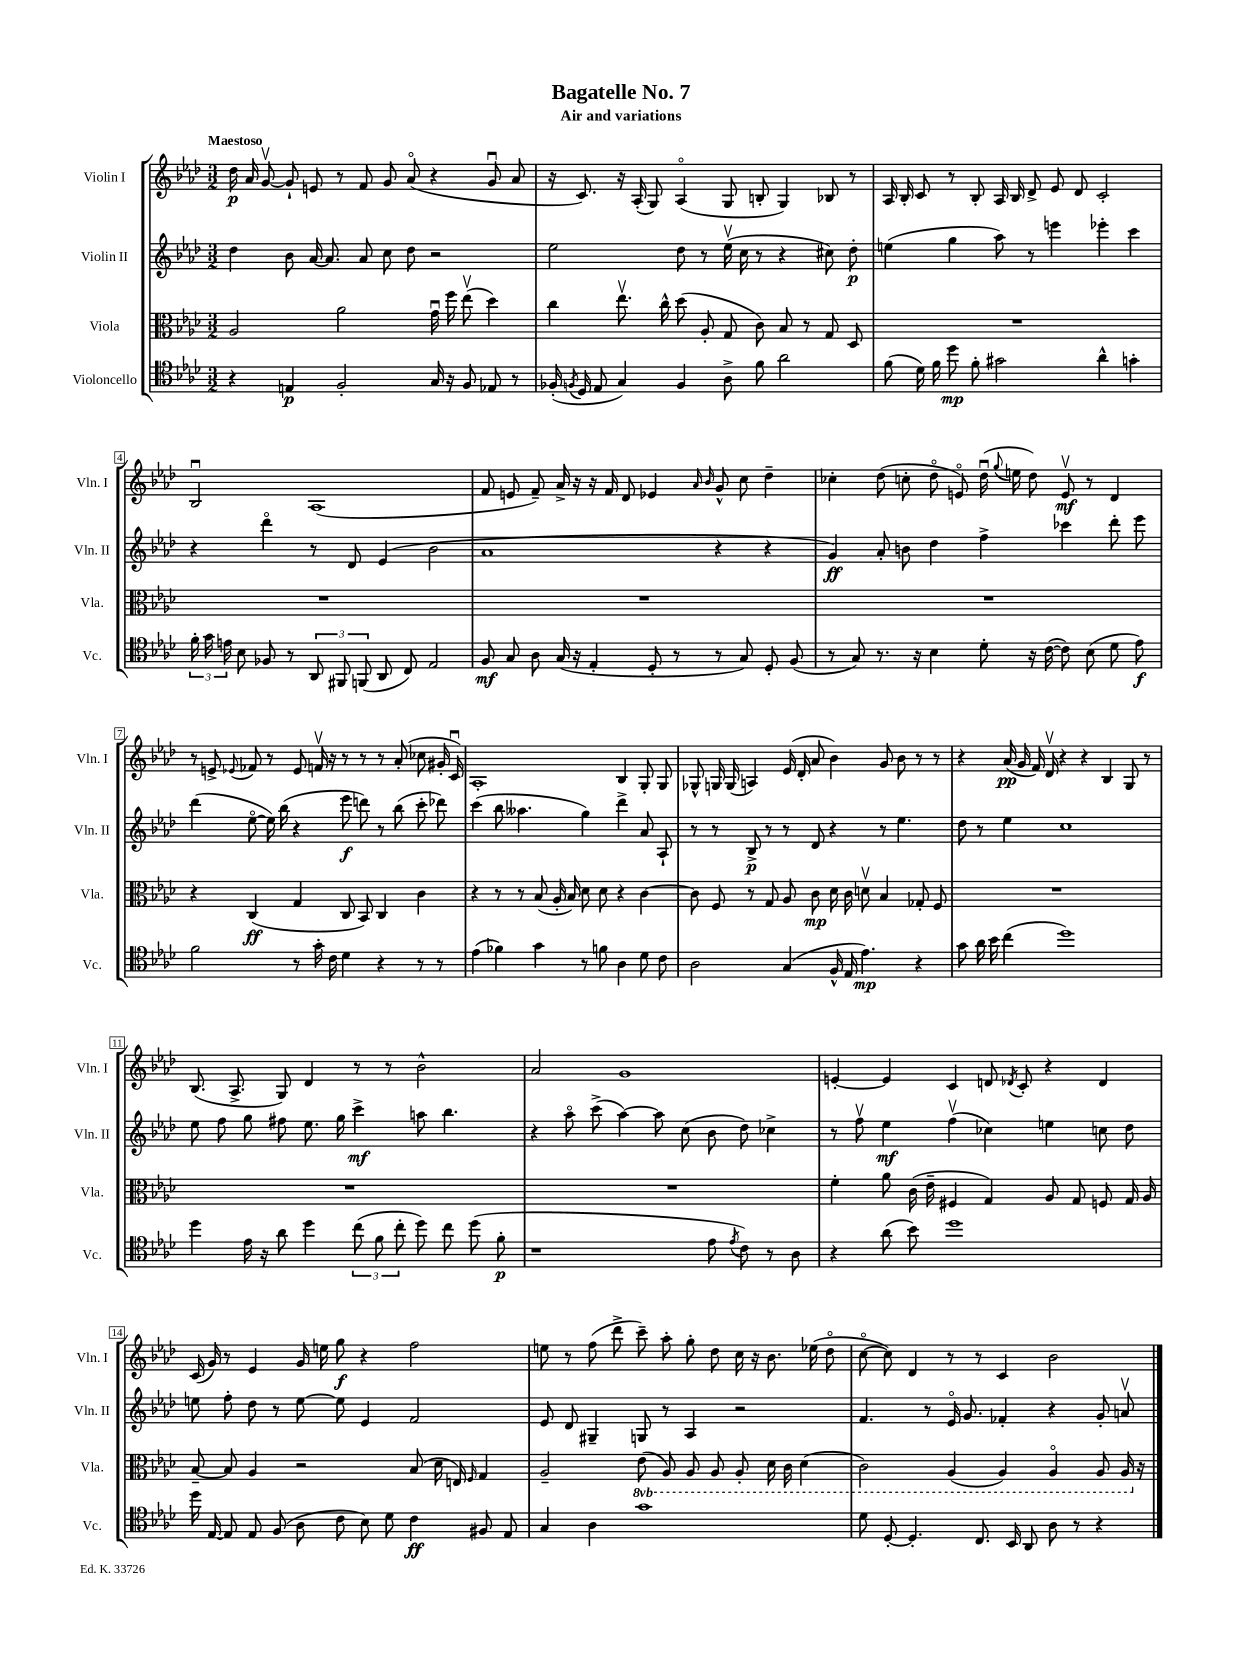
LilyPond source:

\header { title = "Bagatelle No. 7" subtitle = "Air and variations" }
<<
\new StaffGroup <<
\new Staff = "s0" \with { instrumentName = "Violin I" shortInstrumentName = "Vln. I" } {
    \clef treble \key aes \major \numericTimeSignature \time 3/2 \tempo "Maestoso"
    \autoBeamOff des''16\p aes'16 g'8~\upbow g'8-! e'8 r8 f'8 g'8 aes'8\flageolet( r4 g'8\downbow aes'8 |
    r16 c'8.) r16 aes16-.( g8) aes4\flageolet( g8 b8-. g4) bes8 r8 |
    aes16 bes16-. c'8 r8 bes8-. aes16 bes16 des'8-> ees'8 des'8 c'2-. |
    bes2\downbow aes1( |
    f'8 e'8 f'8--) aes'16-> r16 r16 f'16 des'8 ees'4 \grace { aes'16 bes'16 } g'8-^ c''8 des''4-- |
    ces''4-. des''8( c''8-. des''8\flageolet e'8\flageolet) des''16\downbow( \appoggiatura { g''8 } e''16 des''8) e'8\upbow\mf r8 des'4 |
    r8 e'8-> \appoggiatura { ees'8 } fes'8 r8 ees'8 f'16\upbow r16 r8 r8 r8 aes'8-.( ces''8 gis'16-. c'16\downbow) |
    aes1-. bes4 g8-. g8 |
    ges8-^ g16 g16( a4) ees'16( des'16-. aes'8 bes'4) g'8 bes'8 r8 r8 |
    r4 aes'16\pp( g'16 f'16) des'16\upbow r4 r4 bes4 g8 r8 |
    bes8.( aes8.-> g8) des'4 r8 r8 bes'2-^ |
    aes'2 g'1 |
    e'4~-. e'4 c'4 d'8 \acciaccatura { des'8 } c'8-. r4 des'4 |
    c'16( g'16) r8 ees'4 g'16 e''16 g''8\f r4 f''2 |
    e''8 r8 f''8( des'''8-> c'''8--) aes''8-. g''8-. des''8 c''16 r16 bes'8. ees''16( des''8\flageolet |
    c''8~\flageolet c''8) des'4 r8 r8 c'4 bes'2 \bar "|." |
}
\new Staff = "s1" \with { instrumentName = "Violin II" shortInstrumentName = "Vln. II" } {
    \clef treble \key aes \major \numericTimeSignature \time 3/2
    \autoBeamOff des''4 bes'8 aes'16~ aes'8. aes'8 c''8 des''8 r2 |
    ees''2 des''8 r8 ees''16\upbow( c''16 r8 r4 cis''8) des''8-.\p |
    e''4( g''4 aes''8) r8 e'''4 ees'''4-. c'''4 |
    r4 des'''4\flageolet r8 des'8 ees'4( bes'2 |
    aes'1 r4 r4 |
    g'4\ff) aes'8-. b'8 des''4 f''4-> ces'''4 des'''8-. ees'''8 |
    des'''4( ees''8~\flageolet ees''16) bes''16( r4 ees'''8\f d'''8) r8 bes''8( c'''8-. des'''8) |
    c'''4( bes''8 aeses''4. g''4) des'''4-> aes'8 aes8-! |
    r8 r8 bes8->\p r8 r8 des'8 r4 r8 ees''4. |
    des''8 r8 ees''4 c''1 |
    ees''8 f''8 g''8 fis''8 ees''8. g''16 c'''4->\mf a''8 bes''4. |
    r4 aes''8\flageolet c'''8->( aes''4~) aes''8 c''8( bes'8 des''8) ces''4-> |
    r8 f''8\upbow ees''4\mf f''4\upbow( ces''4) e''4 c''8 des''8 |
    e''8 f''8-. des''8 r8 e''8~ e''8 ees'4 f'2 |
    ees'8 des'8 gis4-- g8 r8 aes4 r2 |
    f'4. r8 ees'16\flageolet g'8. fes'4-. r4 g'8-. a'8\upbow \bar "|." |
}
\new Staff = "s2" \with { instrumentName = "Viola" shortInstrumentName = "Vla." } {
    \clef alto \key aes \major \numericTimeSignature \time 3/2 \set Staff.ottavationMarkups = #ottavation-simple-ordinals
    \autoBeamOff aes2 aes'2 g'16\downbow f''16 ees''8\upbow( des''4) |
    c''4 ees''8.\upbow c''16-^ des''8( aes8-. g8 c'8) bes8 r8 g8 des8 |
    R1. |
    R1. |
    R1. |
    R1. |
    r4 c4\ff( g4 c8 bes,8) c4 c'4 |
    r4 r8 r8 bes8( aes16-. bes16) des'8 des'8 r4 c'4~ |
    c'8 f8 r8 g8 aes8 c'8\mp des'16 c'16 d'8\upbow bes4 ges8-. f8 |
    R1. |
    R1. |
    R1. |
    f'4-. aes'8 c'16( ees'16-- fis4 g4) aes8 g8 f8 g16 aes16 |
    bes8~-- bes8 aes4 r2 bes8( des'16 e16) \grace { f16 } g4 |
    aes2-- \ottava #-1 ees8( aes,8) aes,8 aes,8 aes,8-. des16 c16 des4( |
    c2) aes,4( aes,4) aes,4\flageolet aes,8 aes,16 \ottava #0 r16 \bar "|." |
}
\new Staff = "s3" \with { instrumentName = "Violoncello" shortInstrumentName = "Vc." } {
    \clef tenor \key aes \major \numericTimeSignature \time 3/2
    \autoBeamOff r4 e4\p f2-. g16 r16 f8 ees8 r8 |
    fes16-.( \acciaccatura { f8 } des16 ees8 g4) f4 aes8-> f'8 aes'2 |
    f'8( des'16) f'16 des''8\mp f'8-. gis'2 aes'4-^ g'4-. |
    \tuplet 3/2 { f'16-. g'16 e'16 } bes8 fes8 r8 \tuplet 3/2 { aes,8 fis,8 f,8( } aes,8 c8) ees2 |
    f8\mf g8 aes8 g16( r16 ees4-. des8-. r8 r8 g8) des8-. f8( |
    r8 g8) r8. r16 bes4 des'8-. r16 c'16~( c'8) bes8( des'8 ees'8\f) |
    f'2 r8 g'16-. c'16 des'4 r4 r8 r8 |
    ees'4( fes'4) g'4 r8 f'8 aes4 des'8 c'8 |
    aes2 g4( f16-^ ees16 ees'4.\mp) r4 |
    g'8 aes'16 bes'16 c''4( des''1) |
    des''4 ees'16 r16 aes'8 des''4 \tuplet 3/2 { c''8( f'8 c''8-. } des''8) c''8 des''8( f'8-.\p |
    r1 ees'8 \acciaccatura { ees'8 } c'8) r8 aes8 |
    r4 aes'8( bes'8) des''1 |
    des''16 ees16~ ees8 ees8 f8( aes8 c'8 bes8) des'8 c'4\ff fis8 ees8 |
    g4 aes4 g'1 |
    des'8 des8~-. des4.-. c8. bes,16 aes,8 aes8 r8 r4 \bar "|." |
}
>>
>>
\layout { \context { \Score \override BarNumber.stencil = #(make-stencil-boxer 0.1 0.3 ly:text-interface::print) } }
